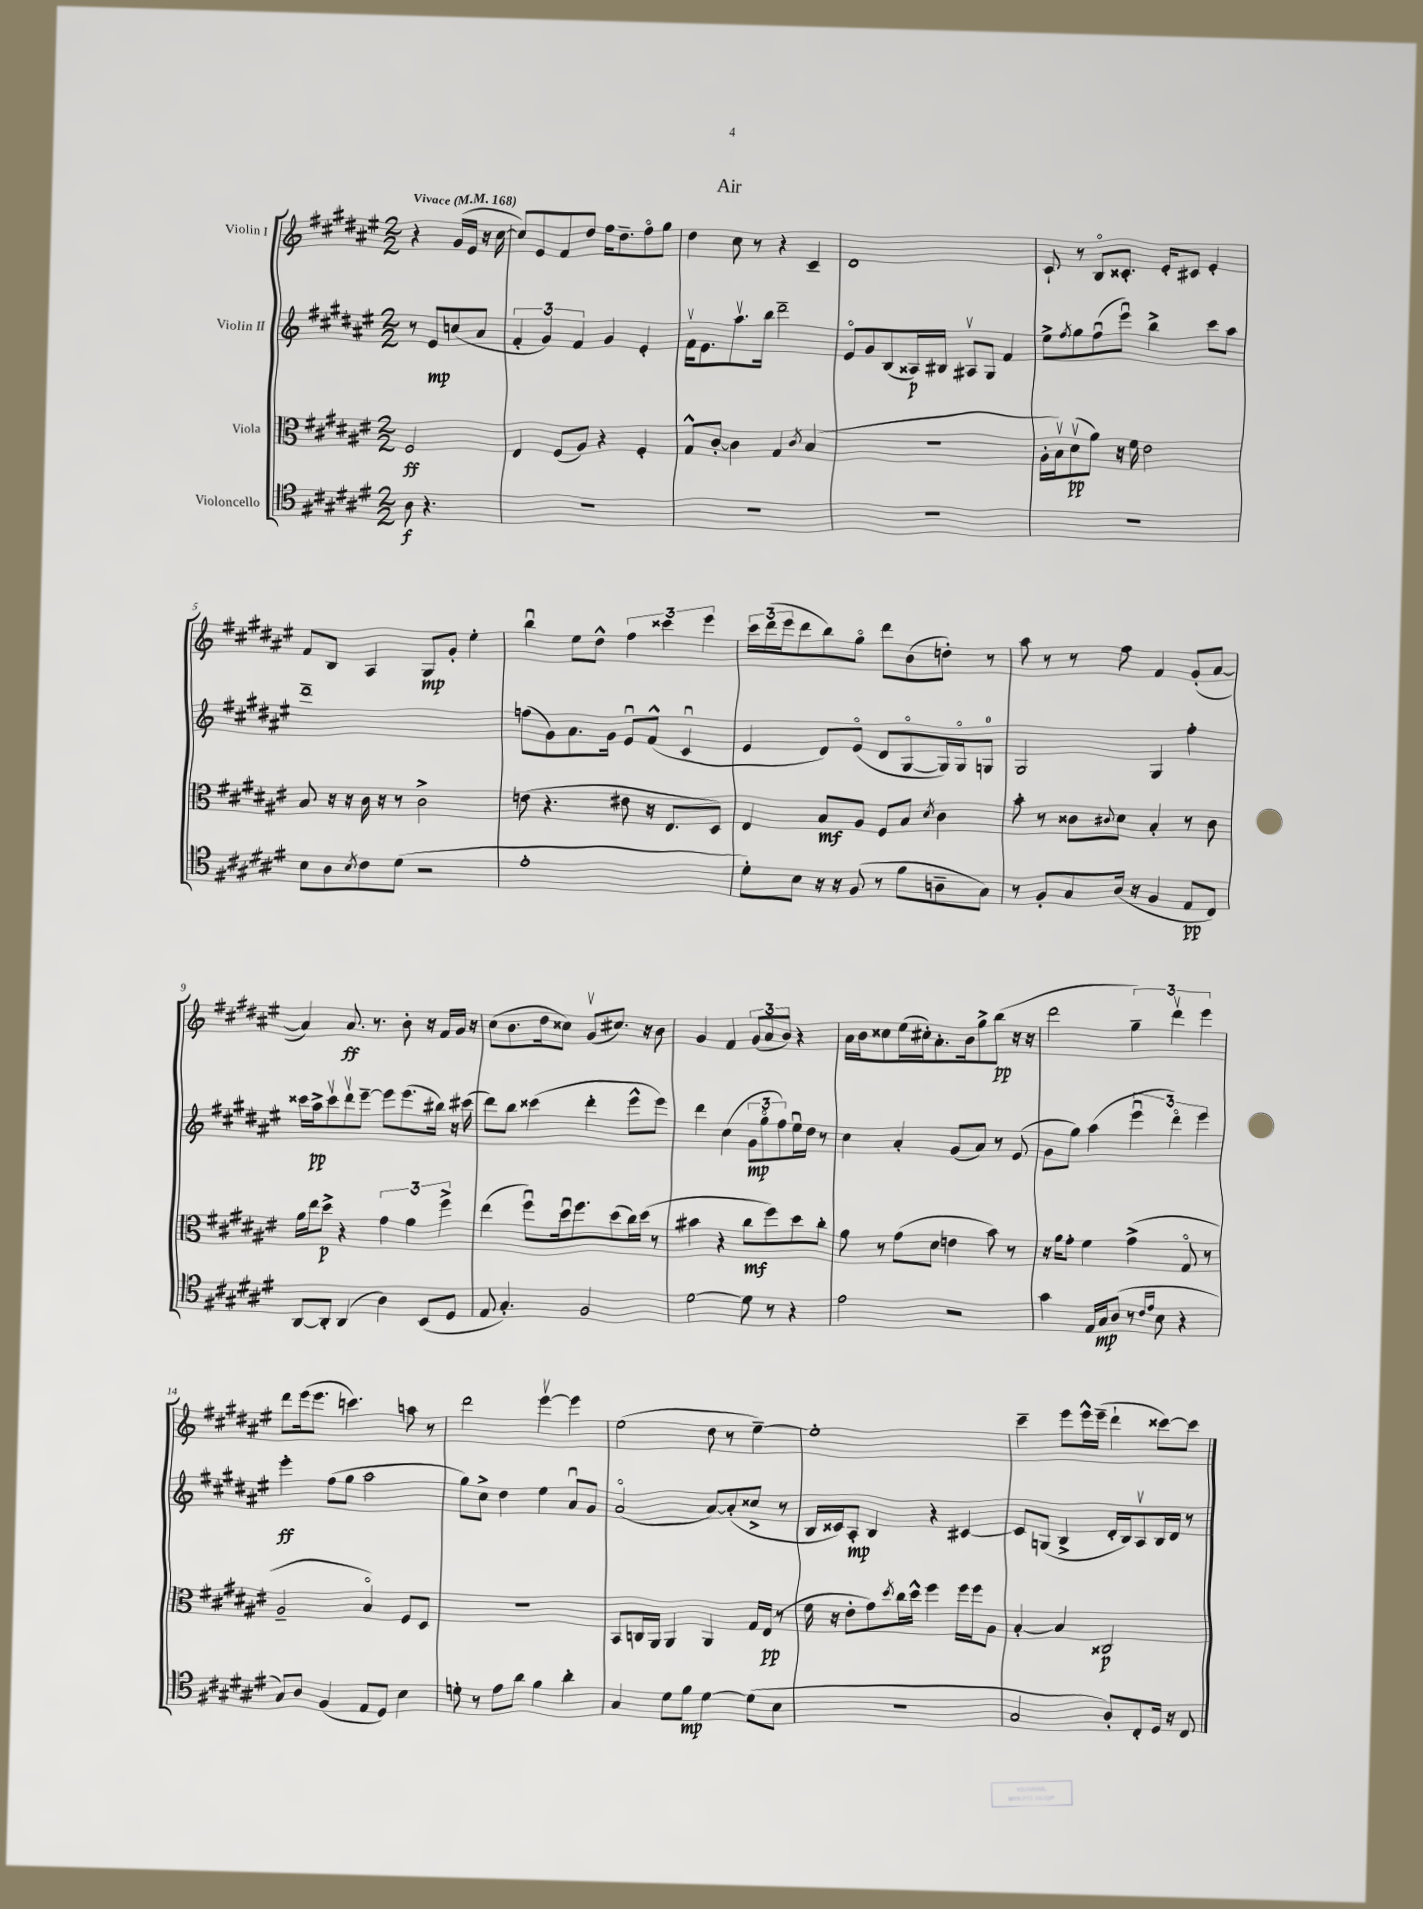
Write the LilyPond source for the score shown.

\header { title = "Air" }
<<
\new StaffGroup <<
\new Staff = "s0" \with { instrumentName = "Violin I" } {
    \clef treble \key fis \major \numericTimeSignature \time 2/2 \partial 2 \tempo "Vivace" 4 = 168
    r4 gis'16( eis'16 r16 cis''16~ |
    cis''8) eis'8 fis'8 dis''8 fis''16 dis''8.-- fis''8\flageolet gis''8 |
    dis''4 cis''8 r8 r4 cis'4-- |
    dis'1 |
    cis'8-! r8 b8\flageolet cisis'8.-. eis'16-. cis'8 eis'4-. |
    fis'8 b8 ais4 gis8\mp gis'8-. eis''4-. |
    b''4\downbow eis''8 dis''8-^ \tuplet 3/2 { fis''4 cisis'''4 eis'''4 } |
    \tuplet 3/2 { cis'''16 dis'''16( eis'''16 } dis'''8 b''8) gis''8\flageolet dis'''8 b'8( d''8-.) r8 |
    ais''8 r8 r8 fis''8 fis'4 gis'8-.( ais'8~ |
    ais'4) ais'8.\ff r8. b'8-. r16 fis'16 gis'16 r16 |
    cis''8( b'8. dis''16 cisis''8) gis'8\upbow( cis''8.) r16 b'8 |
    gis'4 fis'4 \tuplet 3/2 { gis'8( ais'8 b'8) } r4 |
    ais'16 b'16 cisis''8 eis''16( cis''16-.) ais'8.-. b'16 gis''8-> b''8\pp( r16 r16 |
    dis'''2 \tuplet 3/2 { gis''4--) dis'''4\upbow eis'''4 } |
    dis'''8 eis'''16( eis'''8. c'''4.) a''8 r8 |
    dis'''2 eis'''4~\upbow eis'''4 |
    eis''2( dis''8 r8 eis''4~--) |
    eis''1-. |
    cis'''4-- eis'''8 eis'''16-^ eis'''16--( dis'''4-! cisis'''8~) cisis'''8 \bar "|." |
}
\new Staff = "s1" \with { instrumentName = "Violin II" } {
    \clef treble \key fis \major \numericTimeSignature \time 2/2 \partial 2
    r8 eis'8\mp c''8( ais'8 |
    \tuplet 3/2 { fis'4-. gis'4) fis'4 } gis'4 eis'4-. |
    fis'16\upbow eis'8. ais''8.\upbow b''16 dis'''2-- |
    eis'8\flageolet gis'8 b8( aisis16\p) bis16 ais8\upbow gis8 fis'4 |
    eis''8-> \acciaccatura { fis''8 } gis''8 fis''8\downbow( eis'''8\downbow) b''4-> cis'''8 ais''8 |
    dis'''1-- |
    f''8( gis'8) ais'8. gis'16 eis'8\downbow fis'8-^( cis'4\downbow |
    eis'4 dis'8) eis'8\flageolet( dis'8 gis8~\flageolet gis16) gis16\flageolet g8-0 |
    gis2 gis4 fis''4-. |
    cisis'''16 ais''16->\pp cisis'''8\upbow dis'''8\upbow eis'''8~-- eis'''8 eis'''8.( bis''16) r16 cis'''16( |
    dis'''8) b''8 cisis'''4( dis'''4-. eis'''8-^ eis'''8) |
    dis'''4 cis''4( \tuplet 3/2 { gis'8\mp gis''8\flageolet fis''8) } eis''16\downbow dis''16 r8 |
    cis''4 ais'4-. gis'8( ais'8) r8 eis'8( |
    gis'8 gis''8) ais''4( \tuplet 3/2 { eis'''4\downbow dis'''4\flageolet) eis'''4 } |
    eis'''4-.\ff fis''8( gis''8 ais''2 |
    gis''8) cis''8-> dis''4 eis''4 ais'8\downbow gis'8 |
    ais'2\flageolet( ais'8~) ais'8-.( cisis''8-> r8 |
    b16 cisis'16) ais8-.\mp b4 r4 cis'4~ |
    cis'8 g8( b4-> dis'16-. b16) ais8\upbow b16 dis'16 r8 \bar "|." |
}
\new Staff = "s2" \with { instrumentName = "Viola" } {
    \clef alto \key fis \major \numericTimeSignature \time 2/2 \partial 2
    fis2\ff |
    eis4 fis8( ais8) r4 fis4-. |
    gis8-^ cis'8~-. cis'4 gis4 \acciaccatura { cis'8 } b4( |
    r1 |
    ais16-. b16\upbow) dis'8\upbow\pp( ais'8) r16 fis'16 eis'2 |
    b8 r16 r16 cis'16 r16 r8 cis'2-> |
    e'8( r4. eis'8 r16 eis8. dis8) |
    eis4 b8\mf ais8 fis8 b8 \acciaccatura { dis'8 } cis'4 |
    b'8-. r8 cisis'8 \appoggiatura { cis'8 } dis'8 b4-. r8 cis'8 |
    ais'16 eis''16 dis''8->\p r4 \tuplet 3/2 { gis'4 ais'4 fis''4-> } |
    eis''4( fis''8\downbow) dis''16\downbow fis''8. dis''8( cis''16) dis''16( r8 |
    bis'4 r4 cis''8\mf fis''8) dis''8 cis''8-. |
    ais'8 r8 gis'8( dis'8 e'4 b'8) r8 |
    r16 ais'16 gis'8-. fis'4 gis'4->( gis8\flageolet r8 |
    ais2-- b4\flageolet) fis8 dis8 |
    R1 |
    b,8 c16 ais,16 ais,4 ais,4 gis16 eis16\pp( r8 |
    fis'16 r16 eis'8-. gis'8) \acciaccatura { dis''8 } cis''16 dis''16-^ fis''4 fis''16 fis''16 ais8 |
    b4~-. b4 cisis2\p \bar "|." |
}
\new Staff = "s3" \with { instrumentName = "Violoncello" } {
    \clef tenor \key fis \major \numericTimeSignature \time 2/2 \partial 2
    ais8\f r4. |
    R1 |
    R1 |
    R1 |
    R1 |
    b8 ais8 \acciaccatura { b8 } cis'8 dis'8( r2 |
    eis'1-. |
    dis'8-.) b8 r16 r16 fis8( r8 fis'8 a8-- gis8) |
    r8 fis8-. gis8 ais16( r16 fis4 eis8\pp cis8) |
    ais,8~ ais,8-. ais,4( ais4) b,8( dis8 |
    eis8 gis4.-.) fis2 |
    dis'2~ dis'8 r8 r4 |
    eis'2 r2 |
    gis'4 eis16 gis16\mp ais8( r8 \grace { cis'16 eis'16 } b8 r4 |
    gis8) ais8 fis4( eis8 dis8) b4 |
    d'8-. r8 eis'8 ais'8 fis'4 ais'4-. |
    gis4 dis'8 fis'8\mp dis'4~ dis'8( b8 |
    r1 |
    gis2 ais8-.) cis8-. dis16 r16 cis8 \bar "|." |
}
>>
>>
